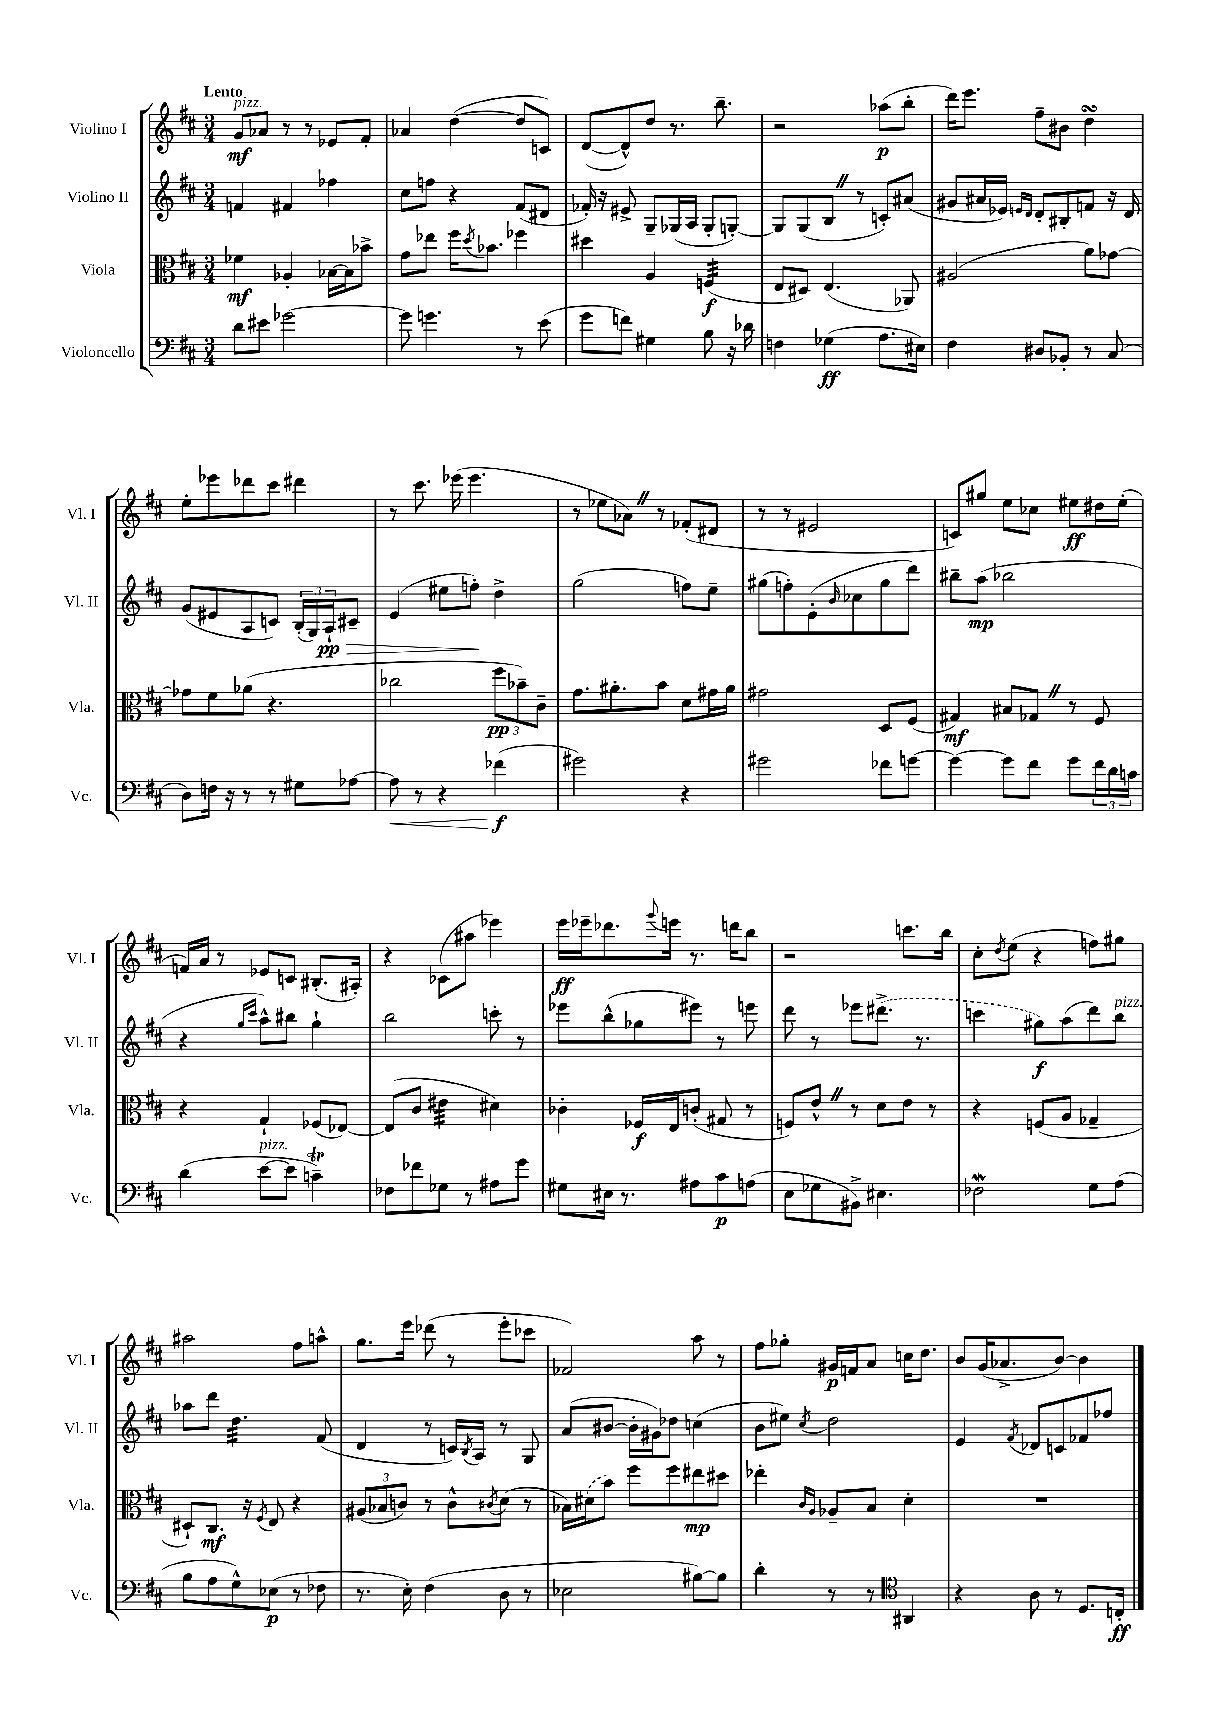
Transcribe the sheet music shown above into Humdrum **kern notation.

**kern	**kern	**kern	**kern
*staff4	*staff3	*staff2	*staff1
*clefF4	*clefC3	*clefG2	*clefG2
*k[f#c#]	*k[f#c#]	*k[f#c#]	*k[f#c#]
*M3/4	*M3/4	*M3/4	*M3/4
8d	4f-	4f	8g
8e#	.	.	8a-
[2g-	4A-'	4f#	8r
.	.	.	8r
.	[16B-	4ff-	8e-
.	16B-]	.	.
.	8b-^	.	8f#'
=	=	=	=
8g-]	8g	8cc#	4a-
4.g	8ee-	8ff	.
.	16ff#	4r	([4dd
.	8qdd	.	.
.	8.b-	.	.
8r	4ff-	(8f#	8dd]
(8e	.	8d#	8c)
=	=	=	=
8g	4dd#	16f-')	([8d
.	.	16r	.
8f)	.	8e#^	8d^^])
4G#	4A	8G~	8dd
.	.	(16G-	8.r
.	.	16A	.
8B	(4F	8G-'	.
.	.	.	8.bb~
16r	.	[8G')	.
16d-	.	.	.
=	=	=	=
4F	8E	8G]	2r
.	8D#)	(8G	.
(4G-	(4.E	8B	.
.	.	8r	.
8.A	.	8c')	(8aa-
.	8AA-)	(8a#	8bb'
16E#)	.	.	.
=	=	=	=
4F#	(2A#	8g#	16ddd)
.	.	.	8.eee
.	.	16a#	.
.	.	16e-)	.
.	.	16qqe	.
.	.	16qqd	.
8D#	.	8d'	8ff#~
8BB-'	.	8B#'	8b#
8r	8a)	8f	4dd
(8C#	[8g-	16r	.
.	.	16d	.
=	=	=	=
8D)	8g-]	(8g	8ee'
16F	8f#	8e#	8eee-
16r	.	.	.
8r	(8a-	8A	8ddd-
8r	4.r	8c)	8ccc#
8G#	.	(24B'	4ddd#
.	.	24G)	.
.	.	24A`	.
[8A-	.	8c#~	.
=	=	=	=
8A-]	2cc-	(4e	8r
8r	.	.	8.ccc#
4r	.	8ee#	.
.	.	.	(16eee-
.	.	8ff')	4.eee-
(4f-	12ff#	4dd^	.
.	12b-~)	.	.
.	12c#~	.	.
=	=	=	=
2g#)	8.g	(2gg	8r
.	.	.	8ee-
.	8.a#'	.	.
.	.	.	8a-)
.	8b	.	8r
4r	8d	8ff)	(8f-'
.	16g#	8ee~	8d#
.	16a#	.	.
=	=	=	=
2g#	2g#	(8gg#	8r
.	.	8ff')	8r
.	.	(8e'	2e#
.	.	16qqb	.
.	.	8cc-	.
8f-	8D	8gg#	.
[8g	(8F#	8ddd)	.
=	=	=	=
4g_	4G#)	8bb#~	8c)
.	.	(8aa	8gg#
8g]	8B#	2bb-	8ee
8f#	8G-	.	8cc-
8g	8r	.	8ee#
24f#	8F#	.	16dd#
24d	.	.	.
.	.	.	(16ee#'
24c	.	.	.
=	=	=	=
(4d	4r	4r	16f)
.	.	.	16a
.	.	.	8r
.	.	16qqgg	.
.	.	16qqccc#	.
[8e	4G`	8aa^^)	8e-
8e]	.	8bb#	8c
4c~)	(8F-	4gg`	(8.B#'
.	[8E-)	.	.
.	.	.	16A#')
=	=	=	=
8F-	(8E-]	2bb	4r
8f-	8c#	.	.
8G-	4e#	.	(8c-
8r	.	.	8aa#
8A#	4d#)	8ccc'	4eee-)
8g	.	8r	.
=	=	=	=
8G#	4c-'	8eee-	16eee
.	.	.	16eee-~
16E#	.	(8bb^^	8.ddd-
8.r	.	.	.
.	16F-	8gg-	.
.	.	.	8qqggg
.	16E	.	16eee
8A#	(8c'	8eee#)	8.r
8c#	8G#	8r	.
.	.	.	16ddd
(8A	8r	8eee	8bb
=	=	=	=
8E	8F)	8ddd	2r
8G-	8e^^	8r	.
8BB#^)	8r	8eee-	.
4.E#	8d	(8.ddd#^	.
.	8e	.	8.ccc
.	.	8.r	.
.	8r	.	.
.	.	.	16bb
=	=	=	=
2F-	4r	4ccc	8cc#'
.	.	.	8qdd
.	.	.	(8ee
.	(8F	8gg#)	4r
.	8A	(8aa	.
8G	4G-~	8ddd)	8ff)
(8A	.	8bb	8gg#
=	=	=	=
8B	8D#`)	8aa-	2aa#
8A	8.C#	8ddd	.
8G^^)	.	4.dd	.
.	16r	.	.
.	8qF#	.	.
(8E-	8E	.	.
8r	4r	.	8ff#
8F-	.	(8f#	8aa^^
=	=	=	=
8.r	(12A#	4d	8.gg
.	12B-	.	.
.	12c)	.	.
16E')	.	.	16eee
(4F#	8r	8r	(8ddd-
.	8c^^	16c)	8r
.	.	8qB	.
.	.	16A	.
.	8qc#	.	.
8D	(8d	8r	8eee'
8r	8r	8G	8ccc-
=	=	=	=
2E-	16B-)	(8a	2f-)
.	(16d#	.	.
.	8b)	[8b#	.
.	8ff#	16b#']	.
.	.	16g#)	.
.	8ff#	8dd-	.
[8B#)	8ee#	(4cc	8aa
8B#]	8dd#	.	8r
=	=	=	=
4d'	4ee-'	8b	8ff#
.	.	8ee#)	8gg-'
.	16qqc#	.	.
.	16qqA	8qcc#	.
8r	8A-~	2dd	16g#
.	.	.	16f
8r	8B	.	8a
*clefC4	*	*	*
4AA#	4d'	.	16cc
.	.	.	8.dd
=	=	=	=
4r	2.r	4e	8b
.	.	.	(16g
.	.	.	8.a-^
.	.	8qf#	.
8A	.	8d-	.
8r	.	8c	[8b)
8.D	.	8f-	4b]
.	.	8ff-	.
16C'	.	.	.
==	==	==	==
*-	*-	*-	*-
